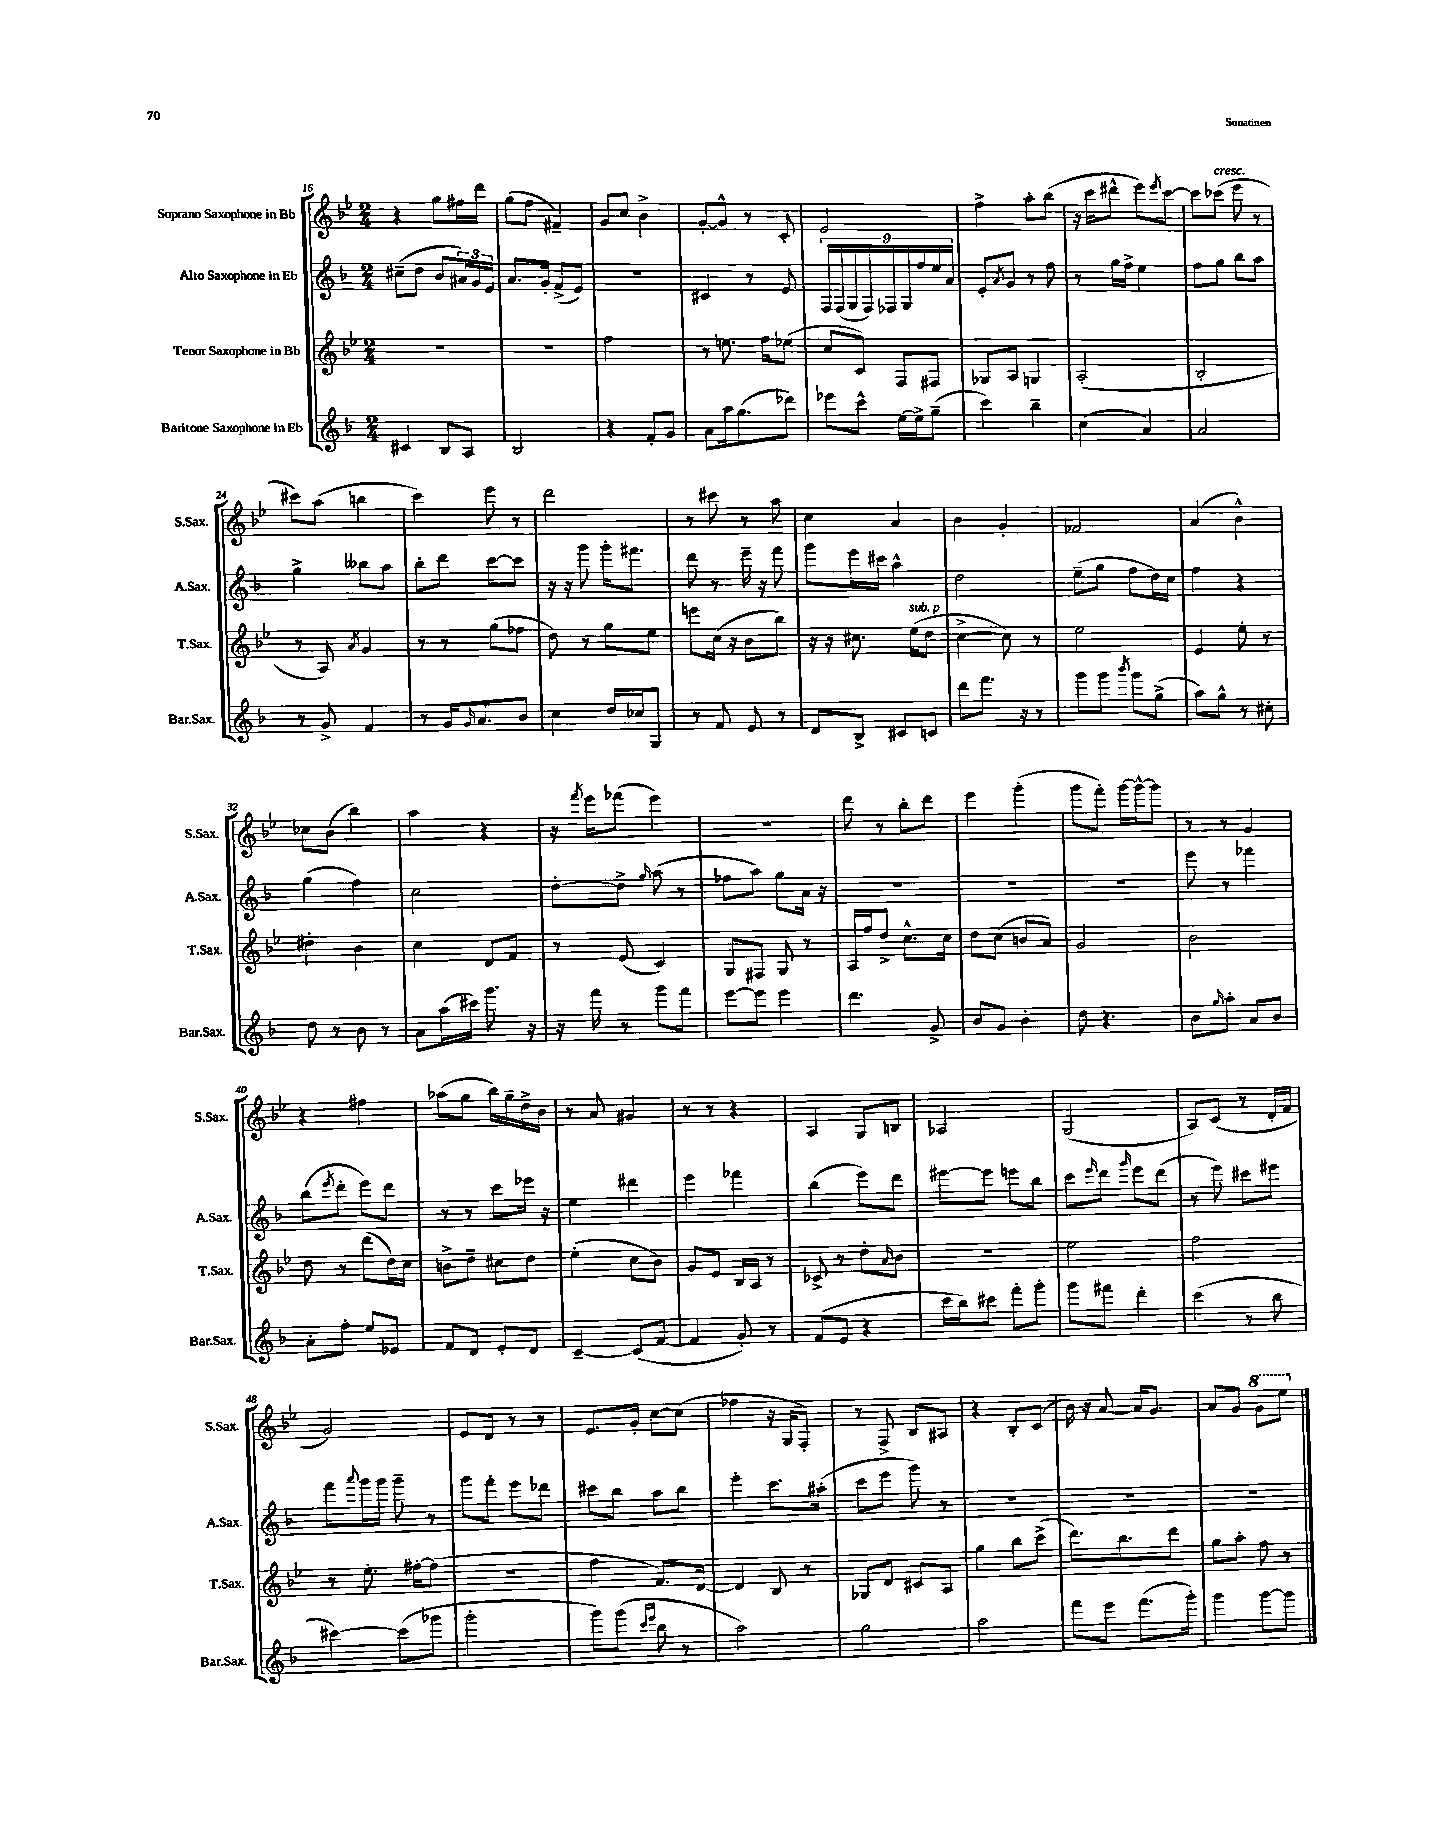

**kern	**kern	**kern	**kern
*staff4	*staff3	*staff2	*staff1
*clefG2	*clefG2	*clefG2	*clefG2
*k[b-]	*k[b-e-]	*k[b-]	*k[b-e-]
*M2/4	*M2/4	*M2/4	*M2/4
4c#	2r	(8cc#~	4r
.	.	8dd	.
8B-	.	8b-	8gg
8A	.	24a#)	16ff#
.	.	24g	.
.	.	.	16ddd
.	.	24e	.
=	=	=	=
2B-	2r	8.a	(8gg
.	.	.	8ff
.	.	16g'	.
.	.	(8f^	4f#~)
.	.	8e)	.
=	=	=	=
4r	2ff	2r	8g
.	.	.	8cc
8f'	.	.	4b-^
8g	.	.	.
=	=	=	=
8a	8r	4c#	[8g'
16aa	8.ee	.	8g^^]
(8.gg	.	.	.
.	.	8r	8r
.	16ff	.	.
8ddd-)	(8ee-	8e	8c'
=	=	=	=
8eee-	8cc	18F	2e-
.	.	(18F	.
.	.	18G	.
8ccc^^	8c)	.	.
.	.	18F)	.
.	.	18F-	.
[16ee	8F	.	.
.	.	18G	.
16ee^]	.	.	.
.	.	18ff	.
(8gg~	8F#	.	.
.	.	18ee	.
.	.	18a	.
=	=	=	=
4ccc)	8G-	8e'	4ff^
.	.	8qa	.
.	8A	8g	.
4bb-~	4G	8r	8aa'
.	.	8ff	(8bb-
=	=	=	=
(4cc	(2A'	8r	16r
.	.	.	16ccc
.	.	16gg	8ddd#^^
.	.	16ff^	.
4a)	.	4ee	8eee-)
.	.	.	8qeee-
.	.	.	[8ccc
=	=	=	=
2a	2B-'	8ff	8ccc]
.	.	8gg	(8ccc-
.	.	8bb-	8eee-
.	.	8aa	8r
=	=	=	=
8r	8r	4gg^	8ccc#)
8g^	8A)	.	(8aa
.	8qa	.	.
4f	4g	8bb--	4bb
.	.	8aa	.
=	=	=	=
8r	8r	8bb-'	4ccc)
16g	8r	8ddd	.
16qqg	.	.	.
8.a	.	.	.
.	(8gg	[8ccc	8eee-
8b-	8ff-	8ccc]	8r
=	=	=	=
4cc	8dd)	16r	2ddd
.	.	16r	.
.	8r	8ggg	.
16dd	8gg	16ggg'	.
16cc-	.	8.fff#	.
8G	8ee-	.	.
=	=	=	=
8r	8eee	8ddd	8r
8f	(16cc	8r	8ccc#
.	16r	.	.
8e	8b-	16eee~	8r
.	.	16r	.
8r	8bb-)	8fff	8aa
=	=	=	=
8d	16r	8ggg	4cc
.	16r	.	.
8B-^	8.cc#	16eee	.
.	.	16ccc#	.
8c#	.	4aa^^	4a
.	(16ee-	.	.
8c	8dd	.	.
=	=	=	=
8ddd	[4cc^	2dd	4b-
8.fff	.	.	.
.	8cc])	.	4g'
16r	.	.	.
8r	8r	.	.
=	=	=	=
8ggg	2ee-	(8ee~	2f-
8ggg	.	8gg	.
8qbbb-	.	.	.
8ggg	.	8ff	.
(8gg^	.	16dd)	.
.	.	16cc	.
=	=	=	=
8aa)	4e-	4ff	(4a
8gg^^	.	.	.
8r	8ee-'	4r	4b-^^)
8cc#'	8r	.	.
=	=	=	=
8dd	4dd#'	(4gg	8cc-
8r	.	.	(8b-
8b-	4b-	4ff)	4bb-)
8r	.	.	.
=	=	=	=
8a	4cc	2cc	4aa
(16aa	.	.	.
16ccc#)	.	.	.
8.ggg	8d	.	4r
.	8f	.	.
16r	.	.	.
=	=	=	=
16r	8r	[8dd'	16r
.	.	.	8qfff
16fff	.	.	16eee-
8r	(8e-	8dd^]	(8fff-
.	.	16qqgg	.
8ggg	4c)	(8aa	4eee-)
8fff	.	8r	.
=	=	=	=
[8eee	8G	8ff-	2r
8eee]	8F#	8aa)	.
4eee	8G	8gg	.
.	8r	16a	.
.	.	16r	.
=	=	=	=
4.ddd	16A	2r	8ddd
.	16ff	.	.
.	8dd^	.	8r
.	8.cc^^	.	8bb-'
8g^	.	.	8ddd
.	16cc	.	.
=	=	=	=
8b-	8dd	2r	4eee-
8g	(8cc	.	.
4b-'	8b	.	(4ggg'
.	8a)	.	.
=	=	=	=
8dd	2g	2r	8ggg
4.r	.	.	8fff')
.	.	.	[16ggg
.	.	.	16ggg^^_
.	.	.	8ggg]
=	=	=	=
8b-	2b-	8eee	8r
16qqgg	.	.	.
8aa'	.	8r	8r
8a	.	4fff-	4g
8b-	.	.	.
=	=	=	=
8a'	8dd	(8bb-	4r
.	.	8qeee	.
8ff'	8r	8ddd'	.
8ee	(8ddd	8eee)	4ff#
8e-	16dd)	8ddd	.
.	16cc	.	.
=	=	=	=
8f	8b^	8r	(8aa-
8d	8dd~	8r	8gg
8e'	8cc#	8ccc	16bb-)
.	.	.	16gg~
8d	8dd	16eee-	16dd^
.	.	16r	16b-
=	=	=	=
[4c~	(4ee-'	4ee	8r
.	.	.	8a
(8c]	8cc	4ddd#	4g#
[8f	8b-)	.	.
=	=	=	=
4f]	8g	4eee	8r
.	8e-	.	8r
8g')	16B-	4fff-	4r
.	16A	.	.
8r	8r	.	.
=	=	=	=
(8f	8c-^	(4bb-	4A
8e	8r	.	.
4r	8dd'	8eee)	8G
.	16qqa	.	.
.	8b-	8ddd	8B
=	=	=	=
16ccc	2r	[8eee#	2A-
16bb-)	.	.	.
8ccc#	.	8eee#]	.
8fff'	.	8eee	.
8ggg'	.	8bb-	.
=	=	=	=
8ggg	2ee-	8ccc	(2G
.	.	16qqeee	.
8fff#	.	8ddd	.
.	.	16qqggg	.
4ddd'	.	8eee	.
.	.	(8ddd	.
=	=	=	=
(4ccc	2ff	8r	8A)
.	.	8eee)	(8c
8r	.	8ccc#	8r
8bb-	.	8eee#	16d'
.	.	.	16f
=	=	=	=
[4ccc#)	8r	8fff	2g)
.	.	8qqaaa	.
.	8.ee-'	16ggg	.
.	.	16ggg	.
(8ccc#]	.	8ggg~	.
.	[16ff#'	.	.
8ggg-	(8ff#]	8r	.
=	=	=	=
2ggg'	2r	8ggg	8e-
.	.	8fff'	8d
.	.	8eee	8r
.	.	8ddd-	8r
=	=	=	=
8ggg)	4ff	8ccc#	8.e-
(8ggg	.	8bb-	.
.	.	.	16g'
16qqccc	.	.	.
16qqeee	.	.	.
8bb-	8.f)	8aa	[8cc
8r	.	8bb-	(8cc]
.	[16d	.	.
=	=	=	=
2aa)	4d]	4eee'	4ff-
.	8B-	8.ccc	16r
.	.	.	16G
.	8r	.	8F')
.	.	(16aa#'	.
=	=	=	=
2gg	8G-	8ccc	8r
.	8d	8eee	8F^
.	8c#	8ggg)	8B-
.	8A	8r	8A#
=	=	=	=
2aa	4gg	2r	4r
.	8bb-	.	8B-'
.	(8ccc^	.	(8c
=	=	=	=
8fff	8.ddd)	2r	16b-)
.	.	.	16r
8eee	.	.	[8a
.	8.bb-	.	.
(8.fff	.	.	16a]
.	.	.	8.g
.	8ddd	.	.
16ggg')	.	.	.
=	=	=	=
4ggg	8gg	2r	8a
.	8aa'	.	8g
[8ggg	8ff	.	8gg
8ggg]	8r	.	8eee-
==	==	==	==
*-	*-	*-	*-
